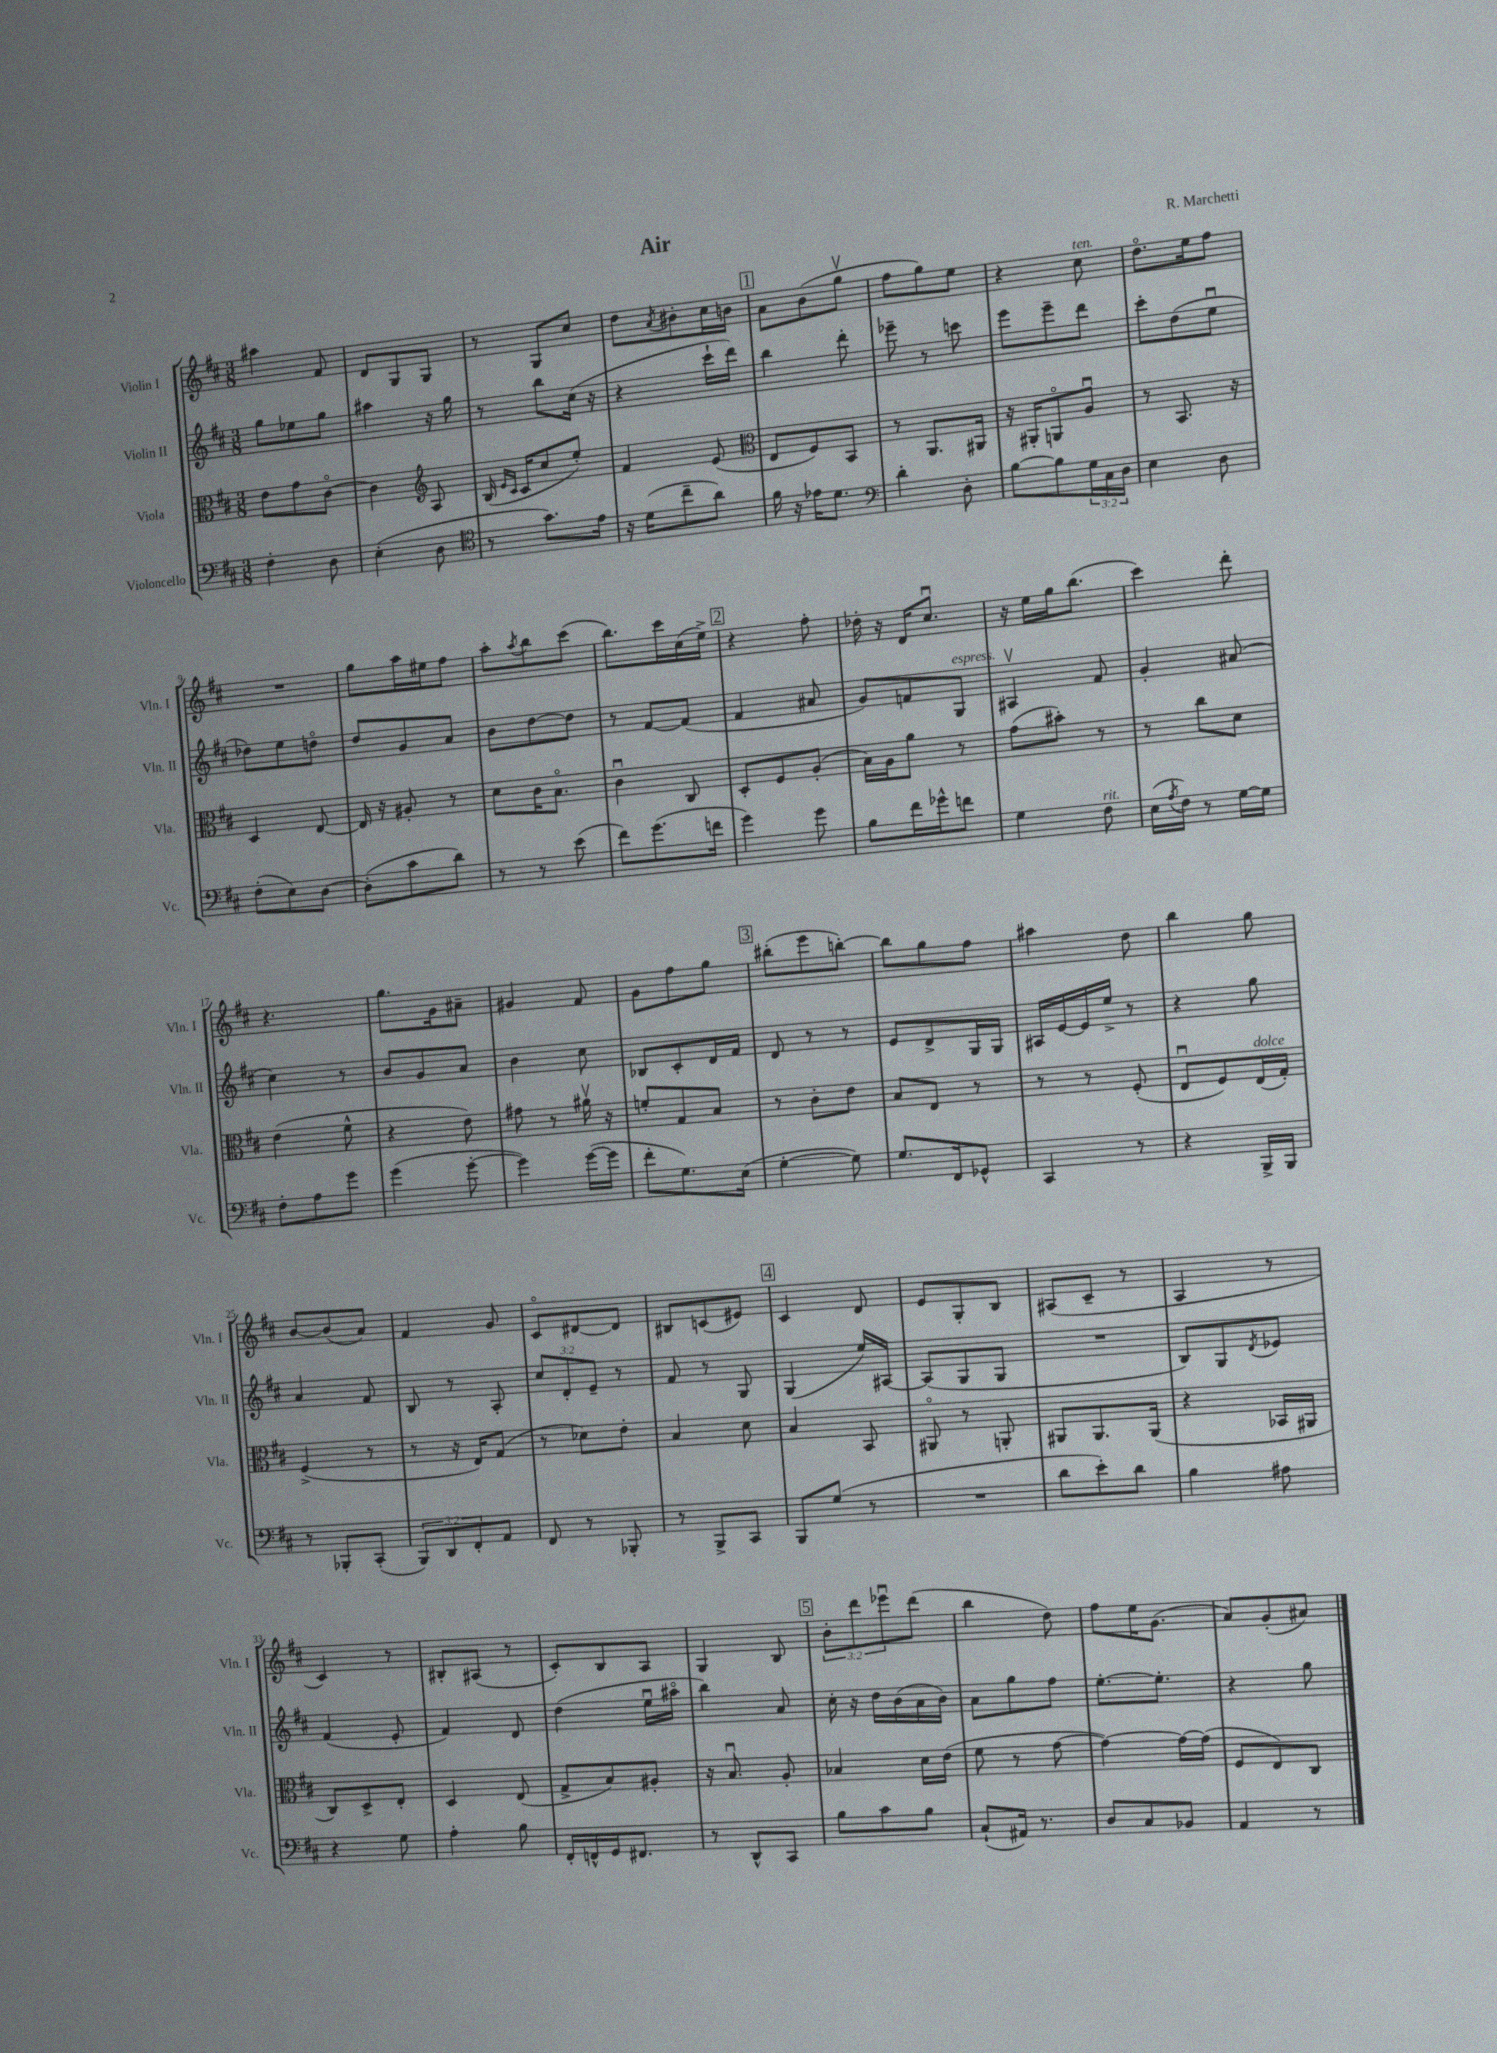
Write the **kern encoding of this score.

**kern	**kern	**kern	**kern
*staff4	*staff3	*staff2	*staff1
*clefF4	*clefC3	*clefG2	*clefG2
*k[f#c#]	*k[f#c#]	*k[f#c#]	*k[f#c#]
*M3/8	*M3/8	*M3/8	*M3/8
4F#'	8e	8gg	4aa#
.	8g	8ee-	.
8D	[8c#o	8gg	8f#
=	=	=	=
(4E'	4c#]	4aa#	8d
.	.	.	8G
*	*clefG2	*	*
8D	8A	16r	8G
.	.	16gg	.
=	=	=	=
*clefC4	*	*	*
8r	(16B	8r	8r
.	16qqe	.	.
.	16qqc#	.	.
.	16c#	.	.
8.g)	8cc#	8bb	8G
.	8ee')	(16cc#	8cc#
16e	.	16r	.
=	=	=	=
16r	4f#	4r	8dd
(16d	.	.	.
.	.	.	8qa
8cc#~	.	.	8b#'
8a)	(8e	16ccc#`	16cc#
.	.	16ddd)	16b
=	=	=	=
*	*clefC3	*	*
16f#	8E	4bb	8a
16r	.	.	.
16e-	8F#)	.	(8b
8.d	.	.	.
.	8BB	8ddd'	8ggv
=	=	=	=
*clefF4	*	*	*
4d'	8r	8eee-~	8ff#
.	8.AA	8r	8gg)
8D'	.	8ccc	8ee
.	16AA#	.	.
=	=	=	=
[8B	16r	8eee	4r
.	16AA#'	.	.
8B]	8AAo	8eee~	.
24G	8Au	8ddd	8cc#
24C#	.	.	.
24D	.	.	.
=	=	=	=
4E	8r	8ccc#'	8.ddo
.	8.BB	(8dd	.
.	.	.	16ee
8D	.	8eeu	8ff#
.	16r	.	.
=	=	=	=
(8F#'	4D	8dd-)	4.r
8E)	.	8ee	.
[8D	[8E	8ddo	.
=	=	=	=
(8D']	16E]	8dd	8gg
.	16r	.	.
8c#	8A#'	8g	16aa
.	.	.	16ee#
8d)	8r	8a	8ff#
=	=	=	=
8r	8d	8b	8aa'
.	.	.	8qaa
8r	16c#	[8dd	8bb
.	8.Bo	.	.
(8e	.	8dd]	(8ccc#
=	=	=	=
8f#)	4c#u	8r	8.bb)
(8.g	.	[8f#	.
.	.	.	16ccc#
.	8C#	(8f#]	(16cc#
16f	.	.	16ee^)
=	=	=	=
4g)	8D'	4f#	4r
.	8F#	.	.
8g	(8A'	8a#	8ff#'
=	=	=	=
8B	16B)	8g)	16dd-'
.	16A	.	16r
16f#	8a	8f	16d
16g-^^	.	.	8.cc#u
8f	8r	8G	.
=	=	=	=
4G	(8g	4A#v	16r
.	.	.	16ee
.	8b#')	.	16gg
.	.	.	(8.bb
8F#	8r	8f#	.
=	=	=	=
(16E	8r	4g'	4ccc#)
8qA	.	.	.
16F#)	.	.	.
8r	8cc#	.	.
[16G	8d	(8a#	8ddd'
16G]	.	.	.
=	=	=	=
8F#'	(4e	4cc#)	4.r
8A	.	.	.
8g	8f#^^	8r	.
=	=	=	=
(4g	4r	8b	8.gg
.	.	8g	.
.	.	.	16g
[8g'	8e)	8a	8a#~
=	=	=	=
4g])	8g#	4b	4g#
.	8r	.	.
([16g	16a#v	8cc#	8f#
16g]	16r	.	.
=	=	=	=
8f#'	8f'	8B-	8g
8.G)	8G	8c#'	8ff#
.	8B	16d	8gg
(16E	.	16f#	.
=	=	=	=
[4G'	8r	8d	(8bb#'
.	8c#'	8r	8eee
8G])	8e	8r	[8bb')
=	=	=	=
8.G	8B	8e	8bb]
.	8E	8d^	8gg
16FF#	.	.	.
8GG-^^	8r	16G	8ff#
.	.	16G	.
=	=	=	=
4CC#	8r	16A#	4aa#
.	.	[16e	.
.	8r	16e]	.
.	.	16ee^	.
8r	(8F#'	8r	8dd
=	=	=	=
4r	8Eu	4r	4bb
.	8F#)	.	.
16BBB^	(16E	8gg	8gg
16BBB	16G')	.	.
=	=	=	=
8r	(4F#^	4a	[8b
8BBB-'	.	.	(8b]
(8CC#'	8r	8f#	8a)
=	=	=	=
12BBB)	8r	8B	4f#
12DD	.	.	.
.	16r	8r	.
12FF#'	.	.	.
.	16E)	.	.
8AA	(8G	8A'	8g
=	=	=	=
8FF#	8r	12cc#	8c#o
.	.	12d'	.
8r	8d-)	.	[8d#
.	.	12e~	.
8BBB-'	8e'	8r	8d#]
=	=	=	=
8r	4B	8f#	8B#
8BBB^	.	8r	(8c
8CC#	8d	8G	8e#)
=	=	=	=
8BBB	4B	(4G	4c#
(8G	.	.	.
8r	8BB	16ee)	8d
.	.	[16A#	.
=	=	=	=
4.r	8AA#o	(8A#]	8e
.	8r	8G	8G'
.	8AA'	8G	8B
=	=	=	=
8d	8AA#	4.r	(8A#
8e')	8.AA#	.	8c#~
8d	.	.	8r
.	(16AA#	.	.
=	=	=	=
4B	4r	8B)	4A
.	.	8G	.
.	.	8qd	.
8A#	16BB-	8e-	8r
.	16AA#	.	.
=	=	=	=
4r	8C#)	(4f#	4c#)
.	8D^	.	.
8G	8E'	8e'	8r
=	=	=	=
4A'	4D	4f#)	8B#'
.	.	.	(8A#
8B	(8E	8d	8r
=	=	=	=
16FF#'	8G^	(4dd	8c#')
16FF^^	.	.	.
16GG	8B)	.	8B
8.FF#	.	.	.
.	8A#'	16eeu	8A
.	.	16aa#o	.
=	=	=	=
8r	16r	4bb)	4G
.	8.Bu	.	.
8DD^^	.	.	.
8CC#	8A'	8a	8B
=	=	=	=
8B	4B-	16cc#'	12b'
.	.	16r	.
.	.	.	12ddd
8c#	.	16dd	.
.	.	.	12eee-u
.	.	(16b	.
8B	16d	16a	(8ddd
.	(16e	16b)	.
=	=	=	=
(8C#`	8f#	8a	4bb
16AA#)	8r	8gg	.
8.r	.	.	.
.	[8g	8ff#	8dd)
=	=	=	=
8D	4g_)	[8.ee'	8ff#
8C#	.	.	16ee
.	.	8.ee']	(8.g
8BB-	16g_	.	.
.	(16g]	.	.
=	=	=	=
4AA	8F#	4r	8a)
.	8E)	.	(8g'
8r	8C#	8gg	8a#)
==	==	==	==
*-	*-	*-	*-
